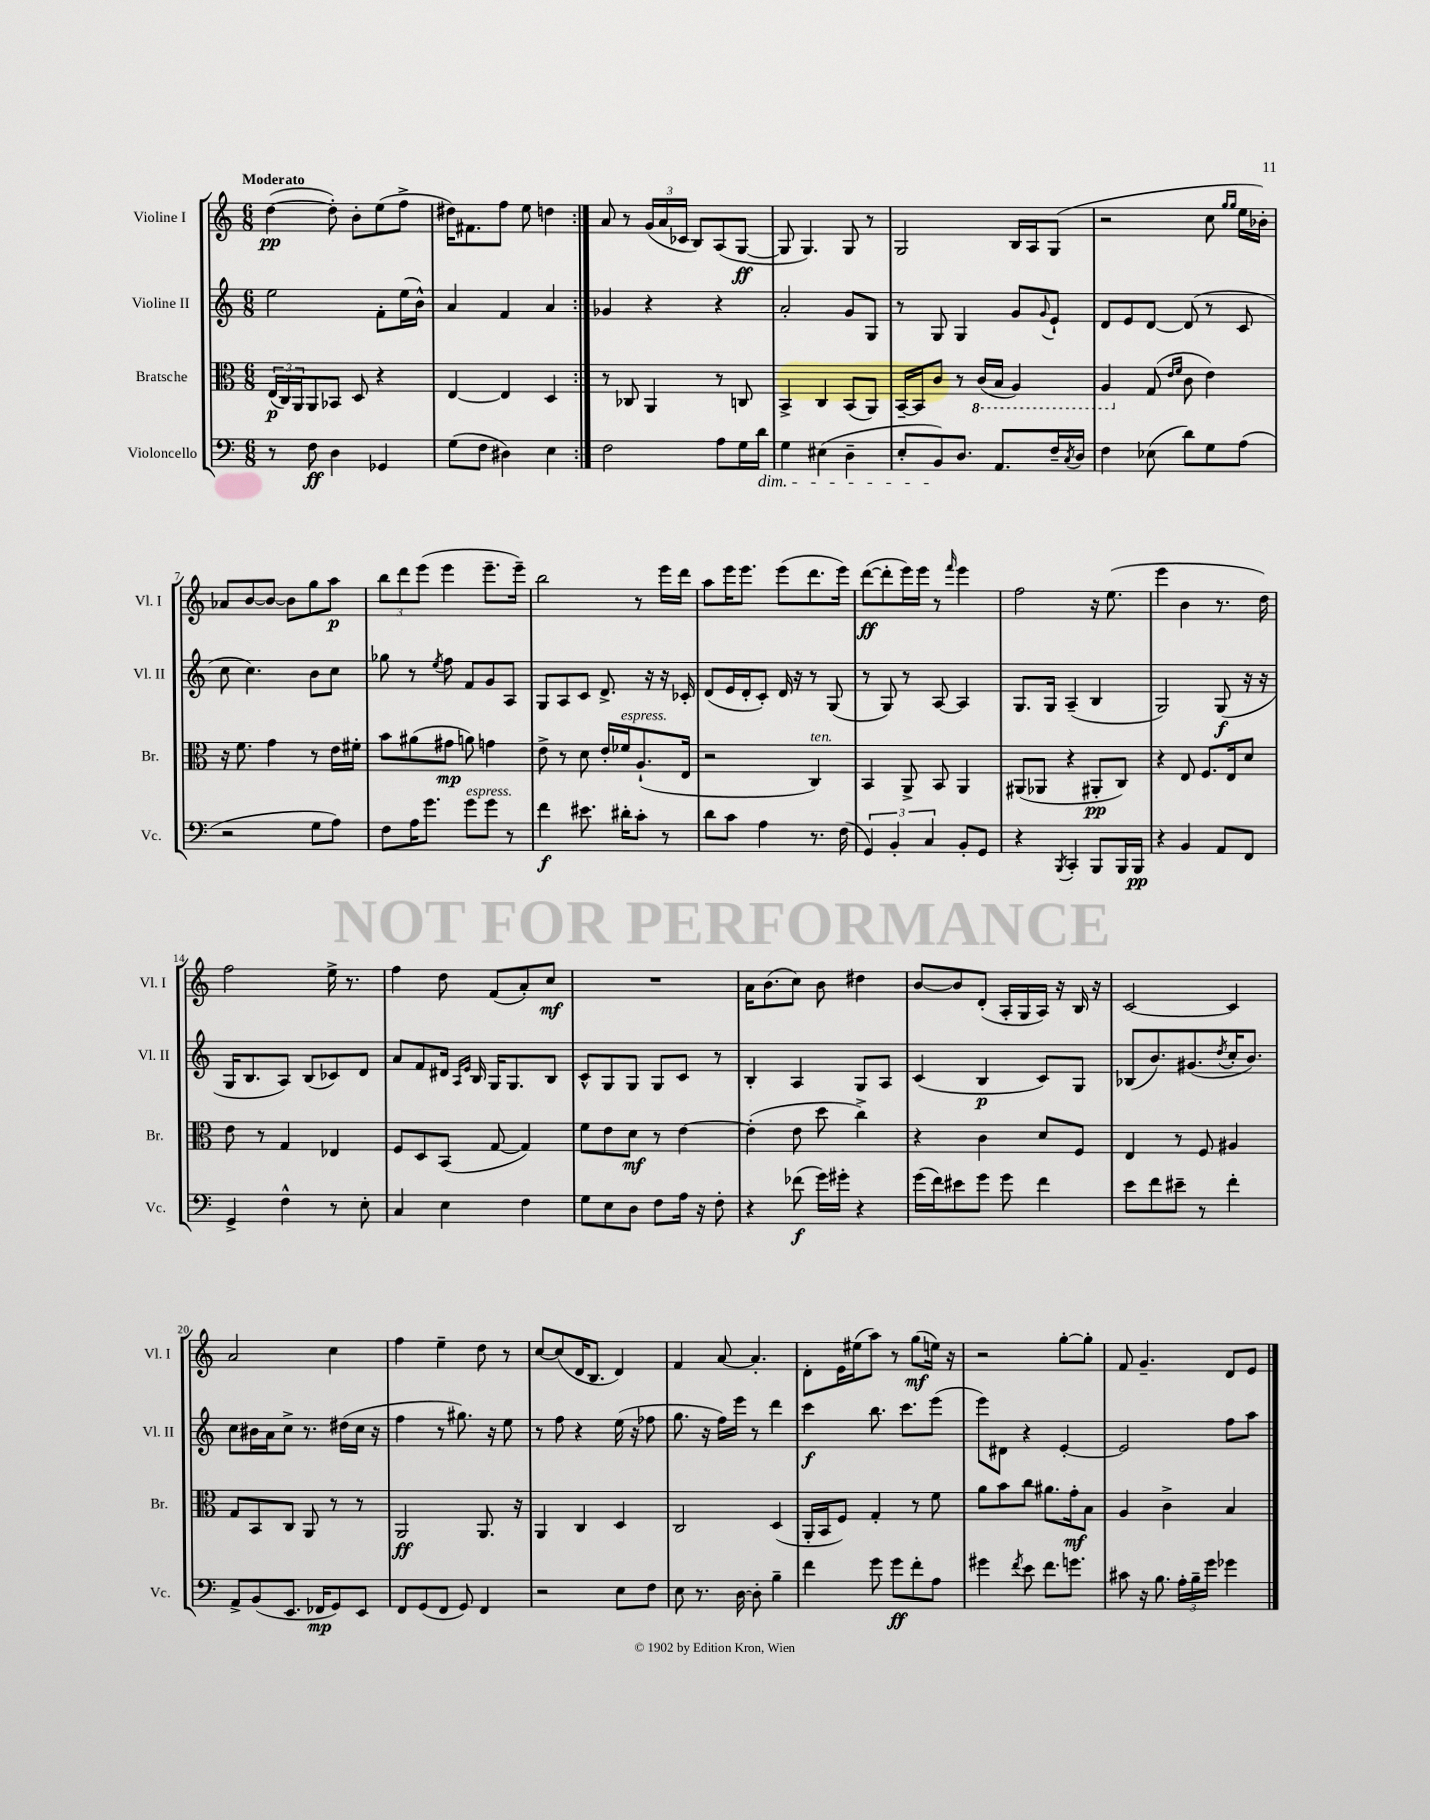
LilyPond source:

<<
\new StaffGroup <<
\new Staff = "s0" \with { instrumentName = "Violine I" shortInstrumentName = "Vl. I" } {
    \clef treble \key c \major \numericTimeSignature \time 6/8 \tempo "Moderato"
    \repeat volta 2 { d''4~\pp( d''8-.) b'8-. e''8( f''8-> |
    dis''16) fis'8. f''8 e''8 d''4 | }
    a'8 r8 \tuplet 3/2 { g'16( a'16 ces'16 } b8) a8( g8~\ff |
    g8 g4.) g8 r8 |
    g2 b16 a16 g8( |
    r2 c''8 \grace { g''16 g''16 } e''16 bes'16-.) |
    aes'8 b'8~ b'8~ b'8 g''8 a''8\p |
    \tuplet 3/2 { b''8 d'''8 e'''8( } e'''4 e'''8.-- e'''16--) |
    b''2 r8 e'''16 d'''16 |
    a''8 e'''16 e'''8. e'''8( d'''8. e'''16) |
    d'''8~\ff( d'''8-. e'''16) e'''16 r8 \grace { f'''16 } e'''4 |
    f''2 r16 e''8.( |
    e'''4 b'4 r8. d''16) |
    f''2 e''16-> r8. |
    f''4 d''8 f'8( a'8-.) c''8\mf |
    R2. |
    a'16 b'8.( c''8) b'8 dis''4 |
    b'8~ b'8 d'8-.( a16-. g16 a16) r16 b16 r16 |
    c'2~ c'4 |
    a'2 c''4 |
    f''4 e''4-- d''8 r8 |
    c''8~ c''8( d'16 b8. d'4) |
    f'4 a'8~ a'4.-. |
    d'8-. e'16 eis''16( a''8) r8 g''8\mf( e''16) r16 |
    r2 g''8~-. g''8-. |
    f'8 g'4.-- d'8 e'8 \bar "|." |
}
\new Staff = "s1" \with { instrumentName = "Violine II" shortInstrumentName = "Vl. II" } {
    \clef treble \key c \major \numericTimeSignature \time 6/8
    \repeat volta 2 { e''2 f'8-. e''16( b'16-^) |
    a'4 f'4 a'4 | }
    ges'4 r4 r4 |
    a'2-. g'8 g8 |
    r8 g8 g4 g'8 \appoggiatura { g'8 } e'8-! |
    d'8 e'8 d'8~ d'8( r8 c'8 |
    c''8 c''4.) b'8 c''8 |
    ges''8 r8 \acciaccatura { e''8 } f''8 f'8 g'8 a8 |
    g8 a8 c'8 d'8.-> r16 r16 ces'16-. |
    d'8( e'16 d'16-. c'8-.) d'16 r16 r8 g8( |
    r8 g8) r8 a8~ a4 |
    g8. g16 a4--( b4 |
    g2) g8\f( r16 r16 |
    g16 b8. a8) b8( ces'8) d'8 |
    a'8 f'8 dis'16 \grace { a16 e'16 } b16 g16 g8. b8 |
    c'8-^ g8 g8 g8 c'8 r8 |
    b4-. a4 g8 a8 |
    c'4( b4\p c'8) g8 |
    bes8( b'8.) gis'8.( \acciaccatura { d''8 } c''16-. b'8.) |
    c''8 bis'16 a'16 c''8-> r8. dis''16( c''16 r16 |
    f''4 r8 gis''8.) r16 e''8 |
    r8 f''8 r4 e''16( r16 fes''8 |
    g''8. r16 f''16) e'''16 r8 d'''4 |
    c'''4\f b''8. c'''8. e'''8( |
    e'''8) dis'8 r4 e'4~-. |
    e'2 f''8 a''8 \bar "|." |
}
\new Staff = "s2" \with { instrumentName = "Bratsche" shortInstrumentName = "Br." } {
    \clef alto \key c \major \numericTimeSignature \time 6/8
    \repeat volta 2 { \tuplet 3/2 { e16\p( c16) a,16 } a,8 bes,8 d8 r4 |
    e4~ e4 d4 | }
    r8 ces8 a,4 r8 c8 |
    b,4-> c4 b,8( a,8) |
    b,16~-- b,16 c'8 r8 \ottava #-1 c16( b,16 a,4) |
    a,4 \ottava #0 g8( \grace { e'16 f'16 } c'8 e'4) |
    r16 f'8. g'4 r8 e'16 fis'16-. |
    b'8 ais'8( gis'8\mp a'8) g'4 |
    e'8-> r8 d'8 e'16-. fes'16^\markup { \italic "espress." } a8.-!( e16 |
    r2 c4^\markup { \italic "ten." }) |
    b,4 a,8-> b,8 a,4 |
    ais,8( aes,8 r4 ais,8-.\pp c8) |
    r4 e8 f8. e16 d'8 |
    e'8 r8 g4 ees4 |
    f8 d8 b,8( g8~ g4) |
    f'8 e'8 d'8\mf r8 e'4~ |
    e'4-.( e'8 d''8 c''4->) |
    r4 c'4 d'8 f8 |
    e4 r8 f8 ais4 |
    g8 b,8 c8 a,8 r8 r8 |
    a,2\ff a,8. r16 |
    a,4 c4 d4 |
    c2 d4( |
    a,16-. b,16 f8) g4-. r8 f'8 |
    a'8 b'8 c''8 ais'8. g'16-.\mf b8 |
    a4 c'4-> b4 \bar "|." |
}
\new Staff = "s3" \with { instrumentName = "Violoncello" shortInstrumentName = "Vc." } {
    \clef bass \key c \major \numericTimeSignature \time 6/8
    \repeat volta 2 { r8 f8\ff d4 ges,4 |
    g8( f8 dis4) e4 | }
    f2 a8 g16 d'16\dim |
    g4 eis4( d4-- |
    e8-. b,8\!) d8. a,8. f16-- \acciaccatura { c8 } d16 |
    f4 ees8( d'8) g8 a8( |
    r2 g8 a8) |
    f8 a16 g'8. g'8^\markup { \italic "espress." } g'8 r8 |
    f'4\f eis'8. dis'16-. c'8-. r8 |
    d'8 c'8 a4 r8. f16( |
    \tuplet 3/2 { g,4) b,4-. c4 } b,8-. g,8 |
    r4 \acciaccatura { b,,8 } c,4-. b,,8 b,,16 b,,16\pp |
    r4 b,4 a,8 f,8 |
    g,4-> f4-^ r8 e8-. |
    c4 e4 f4 |
    g8 e8 d8 f8 a16 r16 f8-. |
    r4 fes'8\f( g'16) gis'16-. r4 |
    g'16( f'16) eis'8 g'8 g'8 f'4 |
    e'8 f'8 eis'8-- r8 f'4-. |
    a,8-> b,8( e,8. fes,16\mp g,8) e,8 |
    f,8 g,8( f,8 g,8) f,4 |
    r2 e8 f8 |
    e8 r8. d16~ d8-. b4-- |
    f'4 g'8 g'8\ff f'8-. a8 |
    gis'4 \acciaccatura { f'8 } e'8 f'8. g'8. |
    cis'8 r16 b8. \tuplet 3/2 { a16-. b16-- g'16 } ges'4 \bar "|." |
}
>>
>>
